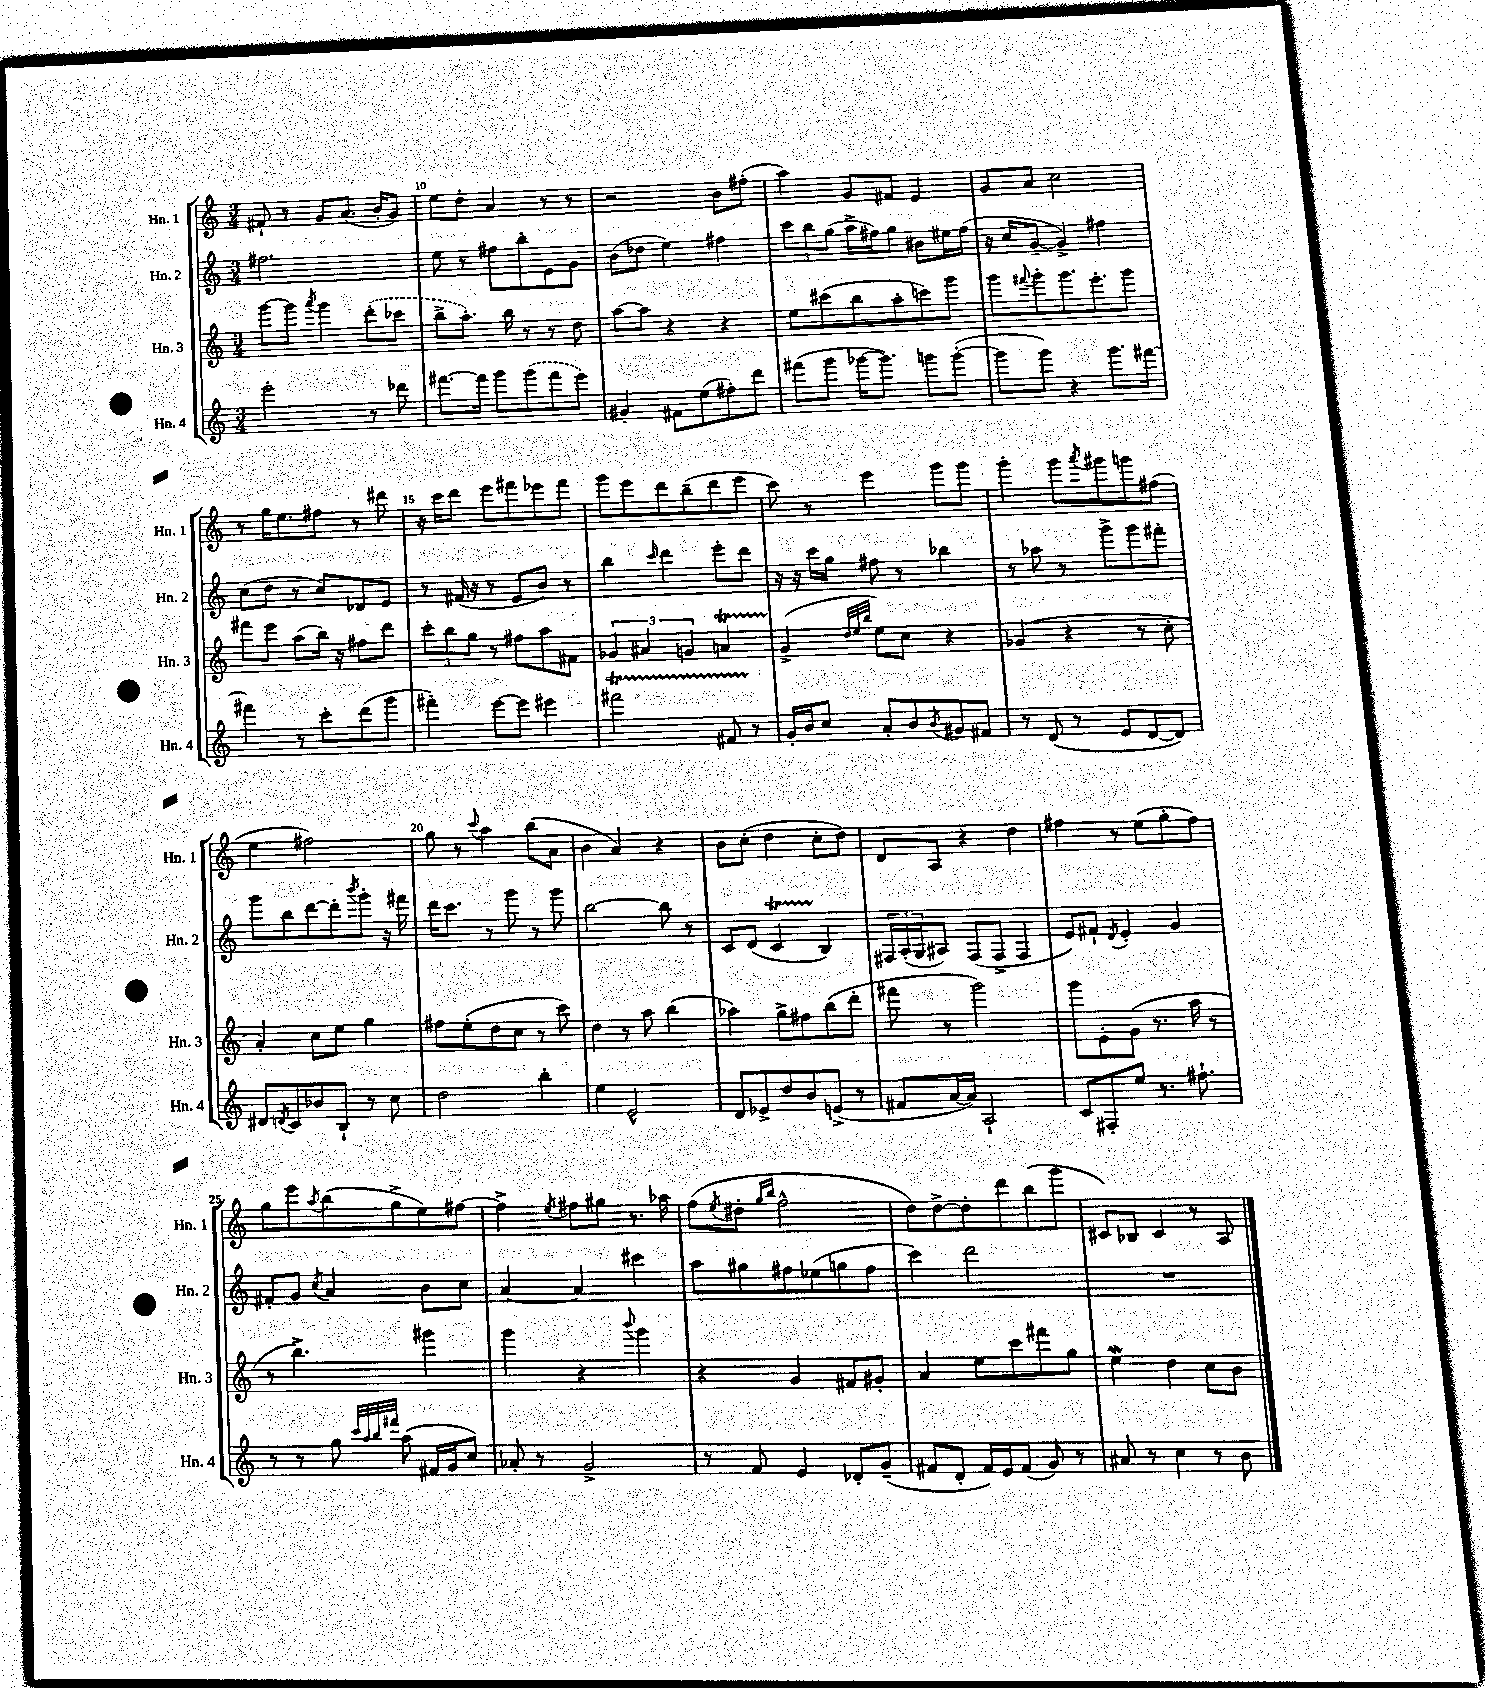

**kern	**kern	**kern	**kern
*staff4	*staff3	*staff2	*staff1
*clefG2	*clefG2	*clefG2	*clefG2
*k[]	*k[]	*k[]	*k[]
*M3/4	*M3/4	*M3/4	*M3/4
2eee'	[8ggg	2.ff#	8f#`
.	8ggg]	.	8r
.	8qaaa	.	.
.	4ggg	.	8g
.	.	.	(8.a
8r	(8ddd'	.	.
.	.	.	16b'
8ddd-	8ccc-	.	8g)
=	=	=	=
[8.fff#	8bb^	8ee	8ee
.	8.aa')	8r	8dd'
16fff#]	.	.	.
8ggg	.	8ff#	4a
.	16bb	.	.
(8ggg	8r	8bb'	.
8fff#	8r	8e	8r
8eee)	8dd	8g	8r
=	=	=	=
4g#'	[8aa	(8b	2r
.	8aa]	8dd-	.
8f#	4r	4ee)	.
(8ee	.	.	.
8ff#')	4r	4ff#	8b
8ddd	.	.	(8ff#'
=	=	=	=
(8fff#	8ee	12ccc	4aa)
.	.	12bb	.
8ggg	(8ccc#	.	.
.	.	(12gg	.
[16ggg-	8bb	16aa^	8g
8.ggg-])	.	16ff#)	.
.	8aa'	8gg	8f#
8ggg	8ccc)	8b#	4e
([8ggg'	8ggg	16ee#	.
.	.	(16ff#	.
=	=	=	=
8ggg]	8ggg	16r	8g
.	.	16cc	.
.	8qqfff#	.	.
8ggg)	8ggg'	[8g~	8a
4r	8.ggg	4g^])	2cc
.	8.eee'	.	.
8.ggg	.	4ff#	.
.	8ggg	.	.
[16fff#	.	.	.
=	=	=	=
4fff#]	8fff#	(8cc	8r
.	8eee	8dd	16gg
.	.	.	8.ee
8r	(8aa	8r	.
8ccc'	16bb)	8cc)	8ff#
.	16r	.	.
(8ddd	8ff#	8d-	8r
8ggg	8ddd	8e	8ddd#
=	=	=	=
4fff#')	12ccc'	8r	16r
.	.	.	16ccc
.	12bb	.	.
.	.	(16f#	8ddd
.	12gg	.	.
.	.	16r	.
[8eee	8r	8r	8eee
8eee]	8ff#	8e	8fff#
4eee#	8aa	8b)	8eee-
.	8f#	8r	8fff#
=	=	=	=
2fff#	6g-	4bb	8ggg
.	.	.	8eee
.	6a#	.	.
.	.	16qqccc	.
.	.	4ddd	8ddd
.	6g	.	.
.	.	.	(8bb~
8f#	4a	8eee'	8ddd
8r	.	8ddd	8eee
=	=	=	=
16g'	(4g^	16r	8ccc)
16b	.	16r	.
8cc	.	16ccc	8r
.	.	16gg	.
.	32qqdd	.	.
.	32qqee	.	.
.	32qqbb	.	.
8a'	8ee)	8ff#	4eee
8b	8cc	8r	.
8qb	.	.	.
8g#	4r	4bb-	8ggg
8f#	.	.	8ggg
=	=	=	=
8r	(4g-	8r	4ggg'
(8d	.	8aa-	.
8r	4r	8r	8ggg
.	.	.	8qaaa
8e	.	8ggg^	8ggg#
[8d	8r	8ggg	8ggg
8d])	8cc'	8fff#'	(8ff#
=	=	=	=
8d#	4a')	8ggg	4ee
8qd	.	.	.
8c	.	8bb	.
8b-	8cc	[8ddd	2ff#)
8B`	8ee	8ddd']	.
.	.	8qbbb	.
8r	4gg	8ggg'	.
8cc	.	16r	.
.	.	16fff#	.
=	=	=	=
2dd	8ff#	16ddd	8gg
.	.	8.ccc	.
.	(8ee'	.	8r
.	.	.	8qqccc
.	8dd	8r	4aa
.	8cc	8ggg	.
4bb'	8r	8r	(8bb
.	8ccc)	8ggg	8a
=	=	=	=
4ee	4dd	[2bb	4b
2e^^	8r	.	4a)
.	8aa	.	.
.	(4bb	8bb]	4r
.	.	8r	.
=	=	=	=
8d	4aa-)	8c	8b
8e-^	.	(8d	(8cc'
8dd	8gg^	4c	4dd
8b	8ff#	.	.
(8e^	(8bb	4B)	8cc'
8r	8ddd'	.	8dd)
=	=	=	=
8f#	8fff#	24F#	8d
.	.	(24A'	.
.	.	24G	.
[16a	8r	8A#)	8A
16a])	.	.	.
2A`	2ggg)	(8F#	4r
.	.	8F#^	.
.	.	4F#	4dd
=	=	=	=
8c	8ggg	8e)	4ff#
8F#'	8e'	8f#`	.
.	.	8qd	.
8ee	(8g	4e'	8r
8.r	8.r	.	(8ee
.	.	4g	8gg'
8.ff#`	16aa	.	.
.	8r	.	8ff#)
=	=	=	=
8r	8r	8f#'	8gg
8r	4.bb^)	8g	8eee
.	.	8qcc	8qaa
8gg	.	4a	(8bb
32qqccc	.	.	.
32qqaa	.	.	.
32qqbb	.	.	.
32qqfff#	.	.	.
(8aa	.	.	8gg^
16f#	4ggg#	8b	8ee)
16g	.	.	.
8cc)	.	8cc	[8ff#
=	=	=	=
8a-'	4ggg	[4a	4ff#^]
8r	.	.	.
.	.	.	8qee
2g^	4r	4a]	8ff#
.	.	.	8gg#
.	8qqbbb	.	.
.	4ggg	4ccc#	8.r
.	.	.	16aa-
=	=	=	=
8r	4r	8aa	(8ff
.	.	.	8qee
8f	.	8gg#	8dd#'
.	.	.	16qqgg
.	.	.	16qqbb
4e	4g	8ff#	2ff^^
.	.	(8ee-	.
8d-'	8f#	8gg	.
(8g~	8g#'	8ff#	.
=	=	=	=
8f#	4a	4ccc)	8dd)
8d'	.	.	[8dd^
16f#)	8ee	2ddd	8dd']
16e	.	.	.
(8f#	8ccc	.	8ddd
8g)	8fff#	.	(8bb
8r	8gg	.	8ggg
=	=	=	=
8a#	4ee	2.r	8c#)
8r	.	.	8B-
4cc	4dd	.	4c#
8r	8cc	.	8r
8b	8b	.	8A
==	==	==	==
*-	*-	*-	*-
